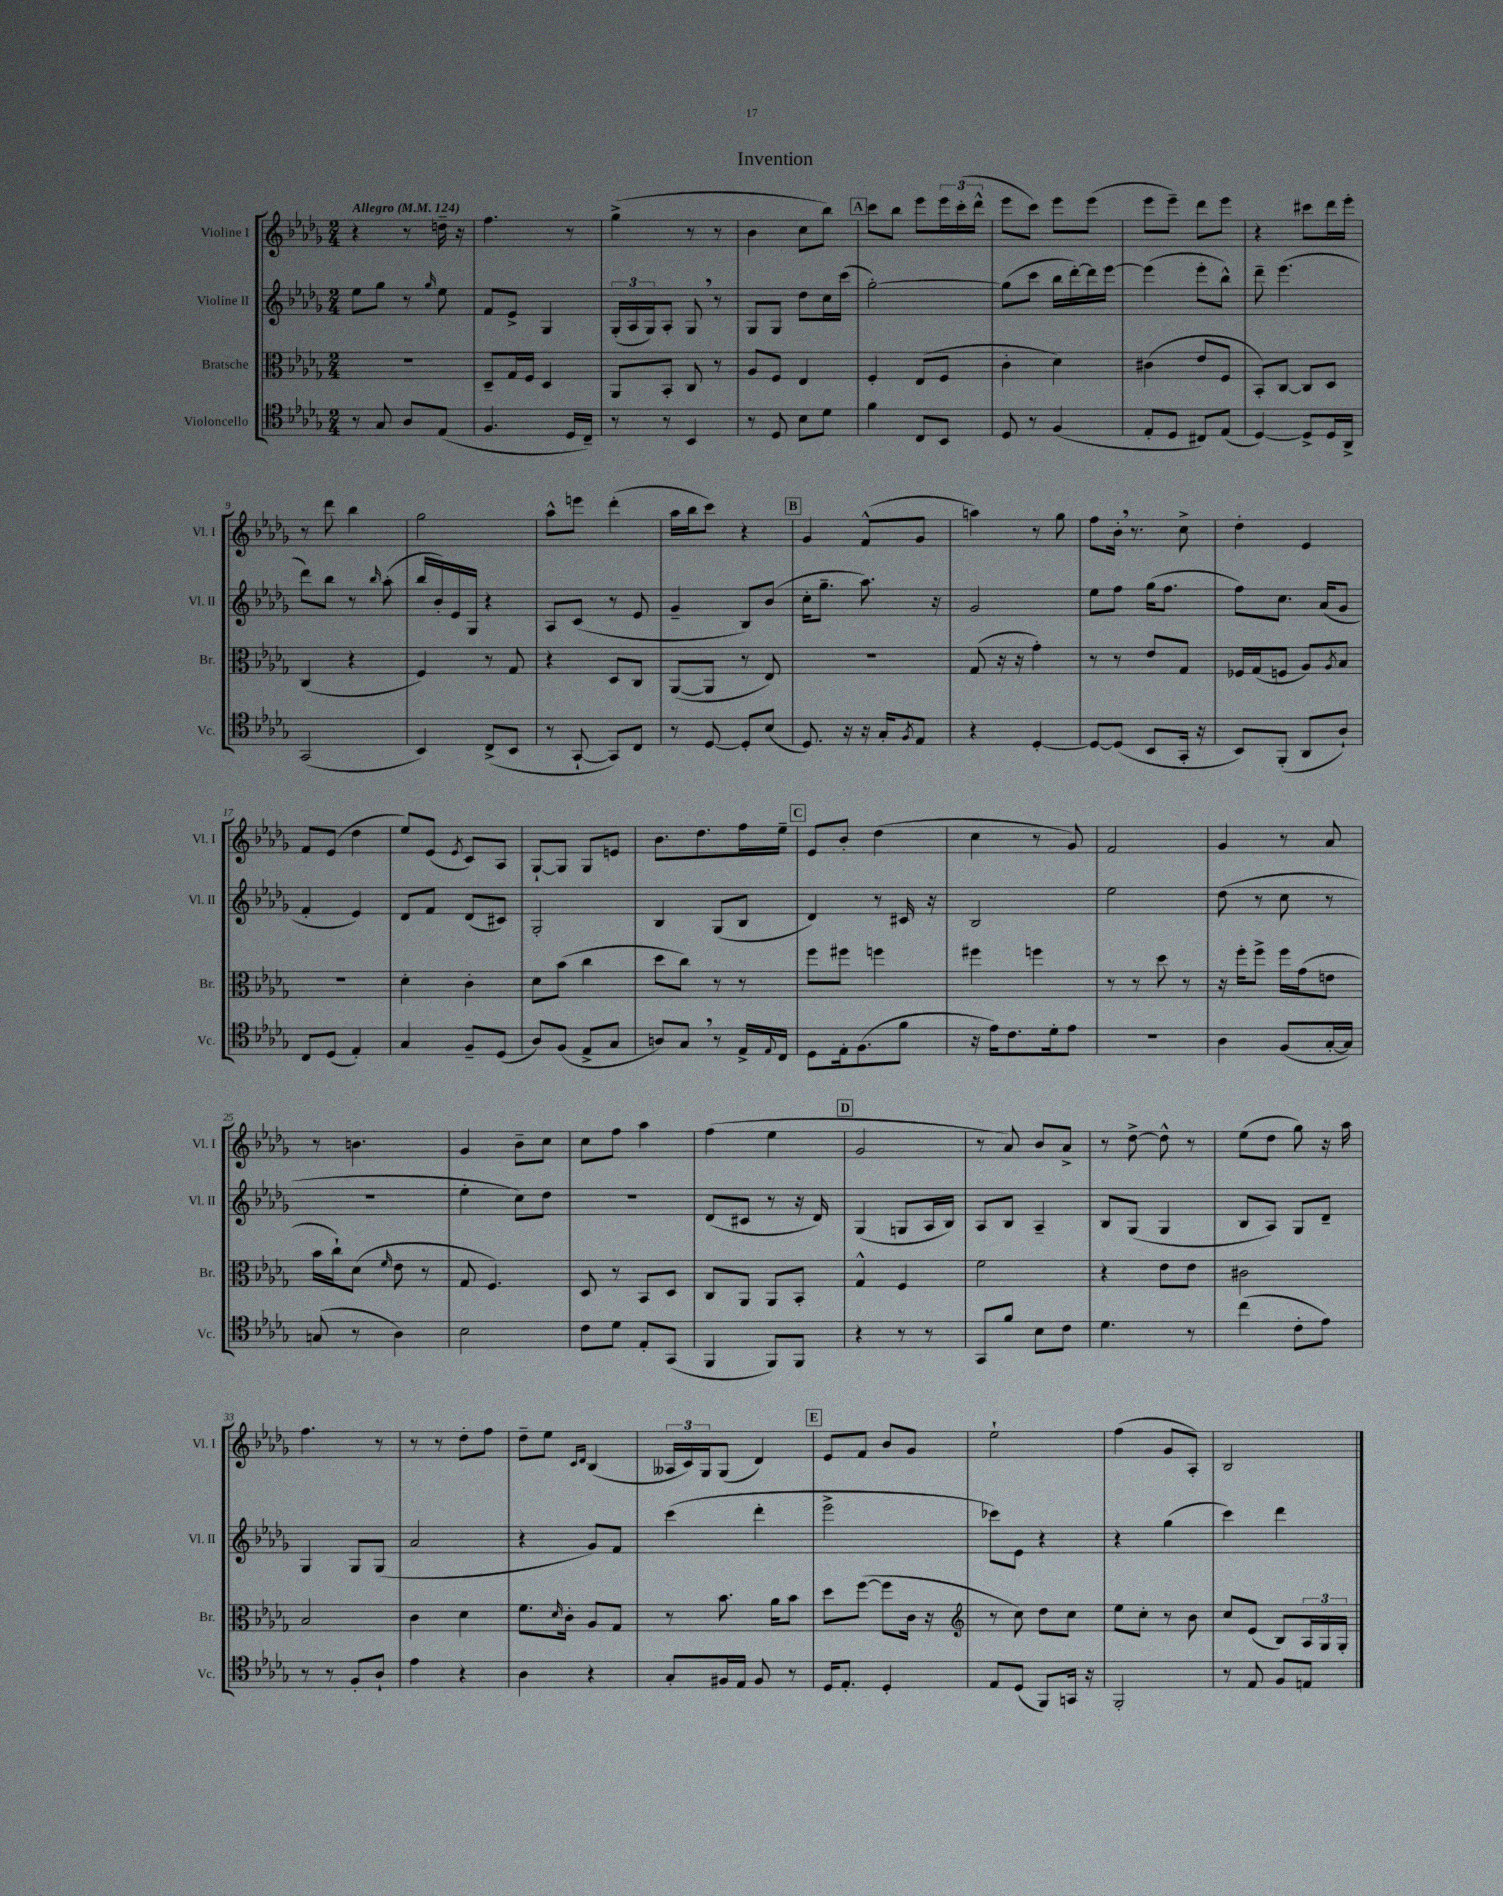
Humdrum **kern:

**kern	**kern	**kern	**kern
*part4	*part3	*part2	*part1
*staff4	*staff3	*staff2	*staff1
*I"Violoncello	*I"Bratsche	*I"Violine II	*I"Violine I
*I'Vc.	*I'Br.	*I'Vl. II	*I'Vl. I
*clefC4	*clefC3	*clefG2	*clefG2
*k[b-e-a-d-g-]	*k[b-e-a-d-g-]	*k[b-e-a-d-g-]	*k[b-e-a-d-g-]
*M2/4	*M2/4	*M2/4	*M2/4
*MM124	*MM124	*MM124	*MM124
=1	=1	=1	=1
!	!	!	!LO:TX:a:B:t=Allegro
8r	2r	8ee-\L	4r
8G-/	.	8gg-\J	.
8A-/L	.	8r	8r
.	.	16qqgg-/	.
(8E-/J	.	8ee-\	16ddn~\
.	.	.	16r
=2	=2	=2	=2
4.F/	8D-~/L	8f/L	4.ff\
.	16G-/L	8e-^/J	.
.	16F/JJ	.	.
.	4D-/	4G-/	.
16D-/LL	.	.	8r
16C~/JJ)	.	.	.
=3	=3	=3	=3
8r	8AA-/L	(24G-'/LL	(4gg-^\
.	.	24A-/	.
.	.	24G-/J)	.
8r	8BB-'/J	8A-'/J	.
4BB-/	8C/	8G-,/	8r
.	8r	8r	8r
=4	=4	=4	=4
8r	8A-/L	8G-/L	4b-\
8D-/	8F/J	8G-/J	.
8B-\L	4E-/	8dd-\L	8cc\L
8d-\J	.	16cc\L	8bb-\J)
.	.	(16ccc\JJ	.
!!LO:REH:place=s1:t=A
=5	=5	=5	=5
4f\	4F'/	[2gg-'\)	8ccc\L
.	.	.	8bb-\J
8C/L	(8E-/L	.	8eee-\L
8BB-/J	8F/J	.	24eee-\L
.	.	.	(24ccc'\
.	.	.	24ddd-^^\JJ
=6	=6	=6	=6
8D-/	4c'\	(8gg-\L]	8eee-\L
8r	.	8ccc\J	8ccc\J)
(4F/	4d-\)	16bb-\LL	8eee-\L
.	.	[16ddd-'\)	.
.	.	16ddd-\]	(8eee-\J
.	.	[16eee-\JJ	.
=7	=7	=7	=7
8E-'/L	(4c#X\	(4eee-\]	8eee-\L
8D-/J	.	.	8eee-~\J)
8C#X/L)	8e-/L	8eee-'\L	8ddd-\L
(8E-/J	8F/J	8bb-^^\J)	8eee-\J
=8	=8	=8	=8
[4D-/)	8BB-'/L)	8ddd-~\	4r
.	[8C/J	(4.eee-\	.
8D-^/L]	8C/L]	.	8ccc#X\L
16D-/L	8D-/J	.	16ddd-\L
16AA-^/JJ	.	.	16eee-'\JJ
!!LO:LB:g=z
=9	=9	=9	=9
(2GG-/	(4C/	8ddd-\L)	8r
.	.	8bb-\J	8ddd-\
.	4r	8r	4bb-\
.	.	16qqbb-/	.
.	.	(8aa-'\	.
=10	=10	=10	=10
4BB-/)	4F/)	16bb-/LL	2gg-\
.	.	16b-'/)	.
.	.	16e-/	.
.	.	16G-/JJ	.
(8C^/L	8r	4r	.
8BB-/J	8G-/	.	.
=11	=11	=11	=11
8r	4r	8A-/L	8aa-^^\L
[8GG-`/	.	(8c/J	8eeen\J
8GG-/L])	8D-/L	8r	(4ddd-'\
8C/J	8C/J	8e-/	.
=12	=12	=12	=12
8r	([8AA-/L	4g-~/	16aa-\LL
.	.	.	16bb-\J
[8D-/	8AA-/J]	.	8ccc\J)
8D-'/L]	8r	8B-/L)	4r
(8B-/J	8E-/)	(8b-/J	.
!!LO:REH:place=s1:t=B
=13	=13	=13	=13
8.D-/)	2r	16cc'\KL	4g-/
.	.	8.gg-~\J	.
16r	.	.	.
16r	.	8.aa-\)	(8f^^/L
16G-'/KL	.	.	.
8qF/	.	.	.
8E-/J	.	.	8g-/J
.	.	16r	.
=14	=14	=14	=14
4r	(8G-/	2g-/	4aan\)
.	16r	.	.
.	16r	.	.
[4D-'/	4g-'\)	.	8r
.	.	.	8gg-\
=15	=15	=15	=15
8D-/L_	8r	8ee-\L	8ff\L
(8D-/J]	8r	8ff\J	16b-',\Jk
.	.	.	8.r
8BB-/L	8e-/L	(16gg-\KL	.
.	.	8.ff\J	.
16GG-'/Jk	8G-/J	.	8cc^\
16r	.	.	.
=16	=16	=16	=16
8BB-/L)	16F-X/LL	8ff\L)	4dd-'\
.	(16G-/J	.	.
(8FF'/J	8Fn/J	8.cc\J	.
8AA-/L	8A-/L)	.	4e-/
.	.	(16a-/KL	.
.	8qA-/	.	.
8A-`/J)	8B-/J	8g-/J	.
!!LO:LB:g=z
=17	=17	=17	=17
8C/L	2r	4f'/	8f/L
(8D-/J	.	.	(8e-/J
4E-'/)	.	4e-/)	4dd-\
=18	=18	=18	=18
4G-/	4d-'\	8d-/L	8ee-/L)
.	.	8f/J	(8e-/J
.	.	.	8qe-/
8F~/L	4c'\	(8d-/L	8c/L)
(8D-/J	.	8c#X/J)	8A-/J
=19	=19	=19	=19
8A-/L)	8d-\L	2G-'/	[8G-`/L
(8F/J	(8b-\J	.	8G-/J]
8E-^/L	4cc\	.	8G-/L
8G-/J	.	.	8en/J
=20	=20	=20	=20
8An/L)	8dd-\L	4B-/	8.b-\L
8G-,/J	8cc\J)	.	.
.	.	.	8.dd-\
8r	8r	(8G-/L	.
16E-^/LL	8r	8B-/J	16ff\L
8qqE-/	.	.	.
16C/JJ	.	.	16ee-~\JJ
!!LO:REH:place=s1:t=C
=21	=21	=21	=21
8D-\L	8ff\L	4d-/)	8e-/L
16E-'\k	8ff#X\J	.	8b-'/J
(8.F\	.	.	.
.	4ffn\	8r	(4dd-\
8f\J	.	16c#X/	.
.	.	16r	.
=22	=22	=22	=22
16r	4ff#X\	2B-/	4cc\
16e-\KL)	.	.	.
8.c\	.	.	.
.	4ffn\	.	8r
16d-'\k	.	.	.
8e-\J	.	.	8g-/)
=23	=23	=23	=23
2r	8r	2ee-\	2f/
.	8r	.	.
.	8dd-\	.	.
.	8r	.	.
=24	=24	=24	=24
4A-\	16r	(8dd-\	4g-/
.	16ff'\KL	.	.
.	8ff^\J	8r	.
(8F/L	16ff\LL	8cc\	8r
.	(16g-\J	.	.
[16G-'/L	8en\J	8r	8a-/
16G-/JJ])	.	.	.
!!LO:LB:g=z
=25	=25	=25	=25
(8Gn/	16b-\LL	2r	8r
.	16cc`\J)	.	.
8r	(8d-\J	.	4.bn\
.	16qqf/	.	.
4A-\)	8e-\	.	.
.	8r	.	.
=26	=26	=26	=26
2B-\	8G-/	4ee-'\	4g-/
.	4.F/)	.	.
.	.	8cc\L)	8b-~\L
.	.	8dd-\J	8cc\J
=27	=27	=27	=27
8c\L	8D-/	2r	8cc\L
8d-\J	8r	.	8ff\J
8E-'/L	8BB-/L	.	4aa-\
(8GG-/J	8D-/J	.	.
=28	=28	=28	=28
4FF/	8C/L	(8d-/L	(4ff\
.	8AA-/J	8c#X/J	.
8FF/L)	8AA-/L	8r	4ee-\
8FF/J	8BB-'/J	16r	.
.	.	16d-/)	.
!!LO:REH:place=s1:t=D
=29	=29	=29	=29
4r	4G-^^/	(4G-/	2g-/
8r	4F/	8Gn/L	.
8r	.	16A-/L	.
.	.	16B-/JJ)	.
=30	=30	=30	=30
8GG-/L	2f\	8A-/L	8r
8f/J	.	8B-/J	8a-/)
8B-\L	.	4A-~/	8b-/L
8c\J	.	.	8a-^/J
=31	=31	=31	=31
4.d-\	4r	8B-/L	8r
.	.	(8G-/J	[8dd-^\
.	8e-\L	4G-/	8dd-^^\]
8r	8e-\J	.	8r
=32	=32	=32	=32
(4cc\	2c#X\	8B-/L	(8ee-\L
.	.	8A-/J)	8dd-\J
8c'\L	.	8G-/L	8gg-\)
8e-\J)	.	8d-~/J	16r
.	.	.	16aa-\
!!LO:LB:g=z
=33	=33	=33	=33
8r	2B-/	4G-/	4.ff\
8r	.	.	.
8F'/L	.	8G-/L	.
8A-`/J	.	(8G-/J	8r
=34	=34	=34	=34
4e-\	4c\	2a-/	8r
.	.	.	8r
4r	4d-\	.	8dd-'\L
.	.	.	8ff\J
=35	=35	=35	=35
4A-\	8.f\L	4r	8dd-~\L
.	.	.	8ee-\J
.	16qqd-/	.	.
.	16c'\Jk	.	.
.	.	.	16qqc/LL
.	.	.	16qqd-/JJ
4r	8A-/L	8g-/L)	(4B-/
.	8G-/J	8f/J	.
=36	=36	=36	=36
8G-'/L	8r	(4ccc\	24A--X/LL
.	.	.	24c/)
.	.	.	24G-/J
16F#X/L	8.b-\	.	(8G-/J
16E-/JJ	.	.	.
8F#/	.	4ddd-'\	4d-/)
.	16a-\KL	.	.
8r	8b-\J	.	.
!!LO:REH:place=s1:t=E
=37	=37	=37	=37
16D-/KL	8dd-\L	2eee-^\	8e-/L
8.E-'/J	.	.	.
.	([8ff\J	.	8f/J
4D-'/	8ff\L]	.	8b-/L
.	16c\Jk	.	8g-/J
.	16r	.	.
=38	=38	=38	=38
*	*clefG2	*	*
8E-/L	8r	8ccc-X\L)	2ee-`\
(8D-/J	8cc\)	8e-\J	.
8FF/L)	8dd-\L	4r	.
16GGn/Jk	8cc\J	.	.
16r	.	.	.
=39	=39	=39	=39
2FF'/	8ee-\L	4r	(4ff\
.	8cc'\J	.	.
.	8r	(4gg-\	8g-/L
.	8b-\	.	8A-'/J)
=40	=40	=40	=40
8r	8cc/L	4ccc\)	2B-/
8E-/	(8e-/J	.	.
8F/L	8B-/L)	4ddd-\	.
8En/J	24A-/L	.	.
.	24G-/	.	.
.	24G-'/JJ	.	.
==	==	==	==
*-	*-	*-	*-
